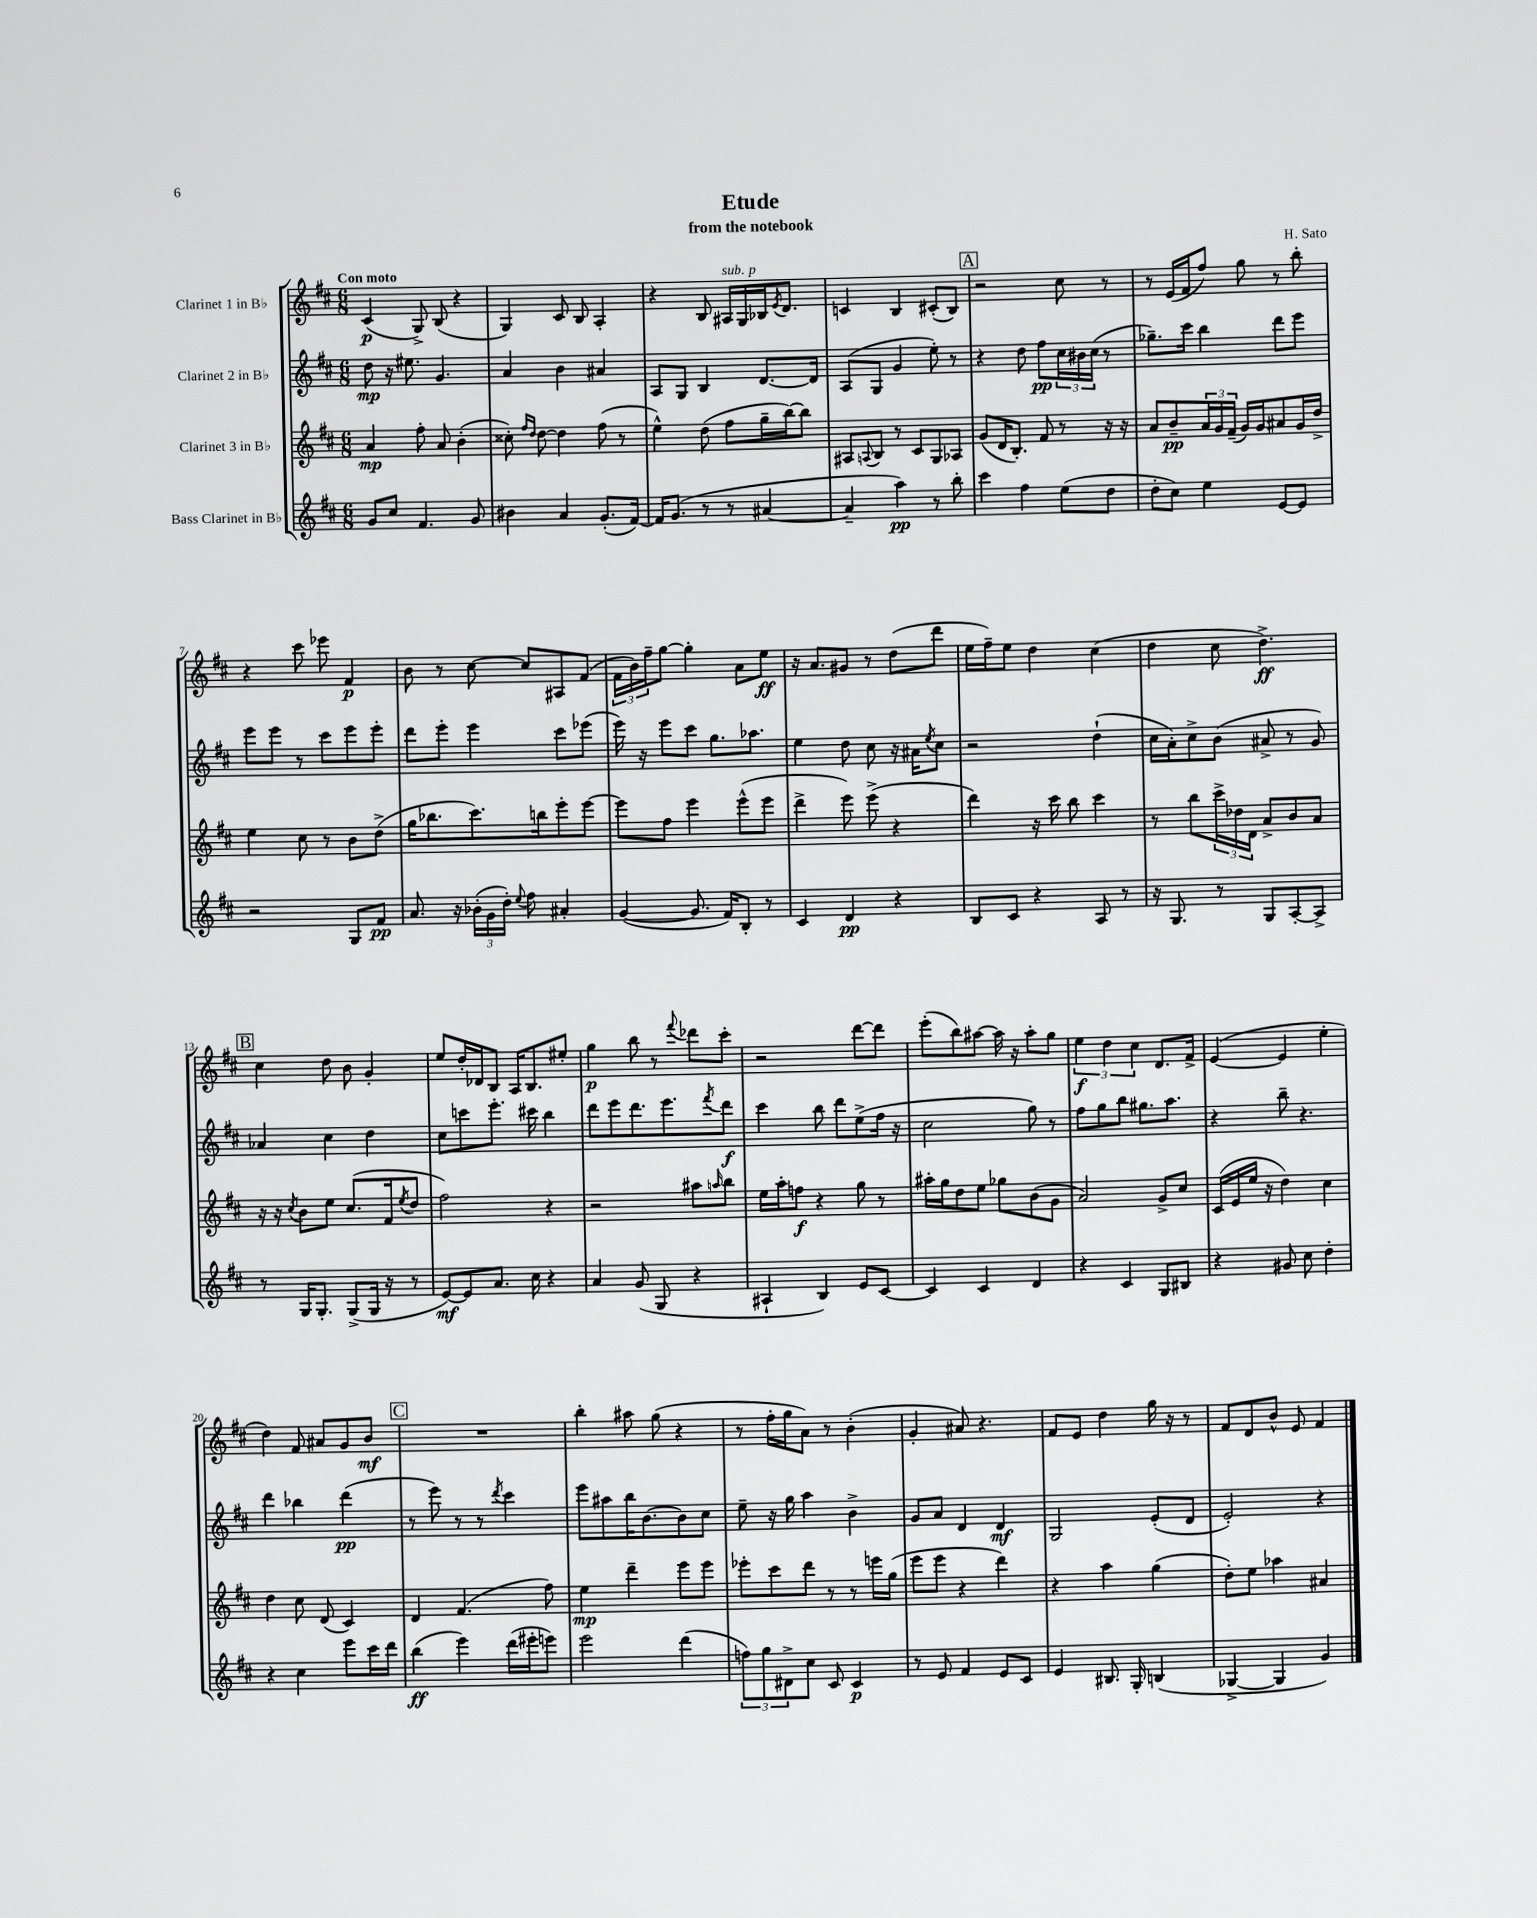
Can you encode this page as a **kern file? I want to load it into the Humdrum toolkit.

**kern	**kern	**kern	**kern
*staff4	*staff3	*staff2	*staff1
*clefG2	*clefG2	*clefG2	*clefG2
*k[f#c#]	*k[f#c#]	*k[f#c#]	*k[f#c#]
*M6/8	*M6/8	*M6/8	*M6/8
8g/L	4a/	8dd\	(4c#/
8cc#/J	.	16r	.
.	.	8.ee#\	.
4.f#/	8ff#'\	.	8G^/)
.	8a/	4.g/	(8B/
.	(4b'\	.	4r
8g/	.	.	.
=	=	=	=
4b#\	8cc##'\)	4a/	4G/)
.	16qqff#/LL	.	.
.	16qqdd/JJ	.	.
.	[8dd\	.	.
4a/	4dd\]	4b\	8c#/
.	.	.	8B/
(8.g'/L	(8ff#\	4a#/	4A'/
.	8r	.	.
[16f#/Jk)	.	.	.
=	=	=	=
16f#/]LK	4ee^^\)	8A/L	4r
(8.g/J	.	.	.
.	.	8G/J	.
8r	(8dd\	4B/	8B/
8r	8ff#\L	.	16A#/LL
.	.	.	16G/
[4a#/	16gg~\L	[8.d/L	16B-/J
.	.	.	8qe/
.	[16bb\J)	.	8.d/J
.	8bb\]J	.	.
.	.	16d/]Jk	.
=	=	=	=
4a#~/]	8A#/L	(8A/L	4c/
.	8qqA/	.	.
.	8B/J	8G/J	.
4aa\)	8r	4g/	4B/
.	8c#/L	.	.
8r	8G/	8ee'\)	(8c#'/L
8bb'\	8A-/J	8r	8B/J)
=	=	=	=
4ccc#\	(8g/L	4r	2r
.	16d/K	.	.
.	8.B'/J)	.	.
4ff#\	.	8dd\	.
.	8f#/	8ff#\L	.
(8ee\L	8r	24cc#\L	8cc#\
.	.	24b#\	.
.	.	(24cc#\JJ	.
8dd\J	16r	8r	8r
.	16r	.	.
=	=	=	=
8dd'\L	8a/L	8.gg-~\L)	8r
8cc#\J)	8b~/	.	(16e/LL
.	.	16ccc#\Jk	16f#/J
4ee\	24a/L	4bb\	8ff#/J)
.	24g/	.	.
.	(24f#~/JJ	.	.
.	16g/LL)	.	8gg\
.	16g/J	.	.
[8e/L	8a#/	8ddd\L	8r
8e/]J	16g/L	8eee\J	8bb'\
.	16dd^/JJ	.	.
=	=	=	=
2r	4ee\	8eee\L	4r
.	.	8eee\J	.
.	8cc#\	8r	8ccc#\
.	8r	8ccc#\L	8eee-\
8G/L	8b\L	8eee\	4f#/
8f#/J	(8dd^\J	8eee'\J	.
=	=	=	=
8.a/	16gg\LK	8ddd\L	8b\
.	8.bb-\	.	.
.	.	8eee'\J	8r
16r	.	.	.
(24b-'\LL	8.ccc#\)	4eee\	[8cc#\
24g\	.	.	.
24dd'\JJ)	.	.	.
8qqee/	.	.	.
8ff#\	.	.	8cc#/]L
.	16bb\k	.	.
4a#'/	8eee'\	8ccc#\L	8A#/
.	[8eee\J	(8eee-\J	(8f#/J
=	=	=	=
([4g/	8eee\]L	16eee\)	24f#\LL
.	.	.	24b\)
.	.	16r	.
.	.	.	24ff#~\J
.	8ff#\J	8eee\L	[8gg\J
8.g/]	4eee\	8ccc#\J	4gg'\]
.	.	8.gg\L	.
16f#/LK)	.	.	.
8B'/J	(8eee^^\L	.	8a\L
.	.	8.aa-\J	.
8r	8eee\J	.	8ee\J
=	=	=	=
4c#/	4ddd^\	4ee\	16r
.	.	.	8.a/L
4d/	8eee\)	8dd\	8g#/J
.	(8eee^\	8cc#\	8r
4r	4r	16r	(8dd\L
.	.	16a#\LK	.
.	.	8qee/	.
.	.	8cc#\J	8ddd\J
=	=	=	=
8B/L	4ddd\)	2r	16ee\LL
.	.	.	16ff#~\J)
8c#/J	.	.	8ee\J
4r	16r	.	4dd\
.	16ccc#\	.	.
.	8bb\	.	.
8A/	4ccc#\	(4dd`\	(4cc#\
8r	.	.	.
=	=	=	=
16r	8r	16cc#\LL	4dd\
8.G/	.	16a'\J)	.
.	8bb\L	8cc#^\	.
8r	24ccc#^\L	(8b\J	8cc#\
.	24dd-\	.	.
.	24d\JJ	.	.
8G/L	8a^/L	8a#^/	4.dd^\)
[8A'/	8b/	8r	.
8A^/]J	8a/J	8g/)	.
=	=	=	=
8r	16r	4a-/	4cc#\
.	16r	.	.
.	8qcc#/	.	.
16G/LK	8b\L	.	.
8.G'/J	.	.	.
.	8ee\J	4cc#\	8dd\
(8G^/L	(8.cc#/L	.	8b\
16G/Jk	.	4dd\	4g'/
16r	16f#/k	.	.
.	8qee/	.	.
8r	8dd/J	.	.
=	=	=	=
[8e/L)	2ff#\)	8cc#\L	8ee/L
8e/]	.	8ccc\	16dd'/L
.	.	.	16d-/J
8.a/J	.	8.eee'\J	8B/J
.	.	.	16A/LK
16cc#\	.	16ccc#\	8.B/
4r	4r	4bb\	.
.	.	.	8ee#'/J
=	=	=	=
4a/	2r	8ddd\L	4gg\
.	.	8eee\	.
(8g/	.	8.ddd\	8bb\
8G/	.	.	8r
.	.	8.eee\	.
.	.	.	8qqfff#/
4r	8aa#\L	.	8ddd-\L
.	16qqaa/	8qfff#/	.
.	8bb\J	8ddd\J	8ccc#'\J
=	=	=	=
4A#`/	16ee\LL	4ccc#\	2r
.	16aa'\J	.	.
.	8ff\J	.	.
4B/)	4r	8bb\	.
.	.	8ddd\L	.
8e/L	8gg\	(8ee^\	[8ddd\L
[8c#/J	8r	16ff#\Jk	8ddd\]J
.	.	16r	.
=	=	=	=
4c#/]	16aa#'\LL	2cc#\	(8eee'\L
.	16gg\J	.	.
.	8dd\	.	8bb\)
4c#/	8ee\J	.	[8aa#\J
.	8gg-\L	.	16aa#\]
.	.	.	16r
4d/	(8b\	8gg\)	8aa#'\L
.	8g\J	8r	8gg\J
=	=	=	=
4r	2a/)	8ff#\L	6ee\
.	.	8gg\	.
.	.	.	6dd\
4c#/	.	8bb\J	.
.	.	.	6cc#\
.	.	8.gg#\L	.
8G/L	8g^/L	.	8.d/L
.	.	8.aa\J	.
8B#/J	8cc#/J	.	.
.	.	.	16f#^/Jk
=	=	=	=
4r	(16c#/LL	4r	([4e/
.	16e/	.	.
.	16ee/JJ	.	.
.	16r	.	.
8g#/	4dd\)	8bb~\	4e/]
8cc#\	.	4.r	.
4dd'\	4cc#\	.	4ee'\
=	=	=	=
4r	4dd\	4ddd\	4dd\)
4cc#\	8cc#\	4bb-\	8f#/
.	(8d/	.	8a#/L
8eee\L	4c#/)	(4ddd\	8g/
16ccc#\L	.	.	8b/J
16ddd\JJ	.	.	.
=	=	=	=
(4bb\	4d/	8r	2.r
.	.	8eee\)	.
4eee\)	(4.f#/	8r	.
.	.	8r	.
.	.	8qddd/	.
(16ddd\LL	.	4ccc#\	.
16eee#'\J	.	.	.
8eee\J)	8ff#\)	.	.
=	=	=	=
2eee\	4ee\	8eee\L	4bb'\
.	.	8aa#\	.
.	4ddd~\	16bb\K	8aa#\
.	.	[8.b\	.
.	.	.	(8gg\
(4ddd\	8eee\L	8b\]	4r
.	8eee\J	8cc#\J	.
=	=	=	=
12ff\L)	8eee-'\L	8ee~\	8r
12gg\	.	.	.
.	8ccc#\	16r	16ff#'\LL
12d#^\	.	.	.
.	.	16gg\	16gg\J
8cc#\J	8ddd\J	4aa\	8a\J)
8c#/	8r	.	8r
4c#/	8r	4b^\	(4b'\
.	16eee\LL	.	.
.	(16gg\JJ	.	.
=	=	=	=
8r	8eee\L	8g/L	4g'/
8e/	8eee\J	8a/J	.
4f#/	4r	4d/	8a#/)
.	.	.	4.r
8e/L	4ddd\)	4d/	.
8c#/J	.	.	.
=	=	=	=
4e/	4r	2G/	8f#/L
.	.	.	8e/J
8.B#/	4aa\	.	4dd\
16G'/	.	.	.
(4B/	(4gg\	(8e'/L	16gg\
.	.	.	16r
.	.	8d/J	8r
=	=	=	=
[4G-^/	8dd'\L)	2e'/)	8f#/L
.	8ee\J	.	8d/
4G-/]	4aa-\	.	8b^^/J
.	.	.	8e/
4g/)	4a#/	4r	4f#/
==	==	==	==
*-	*-	*-	*-
